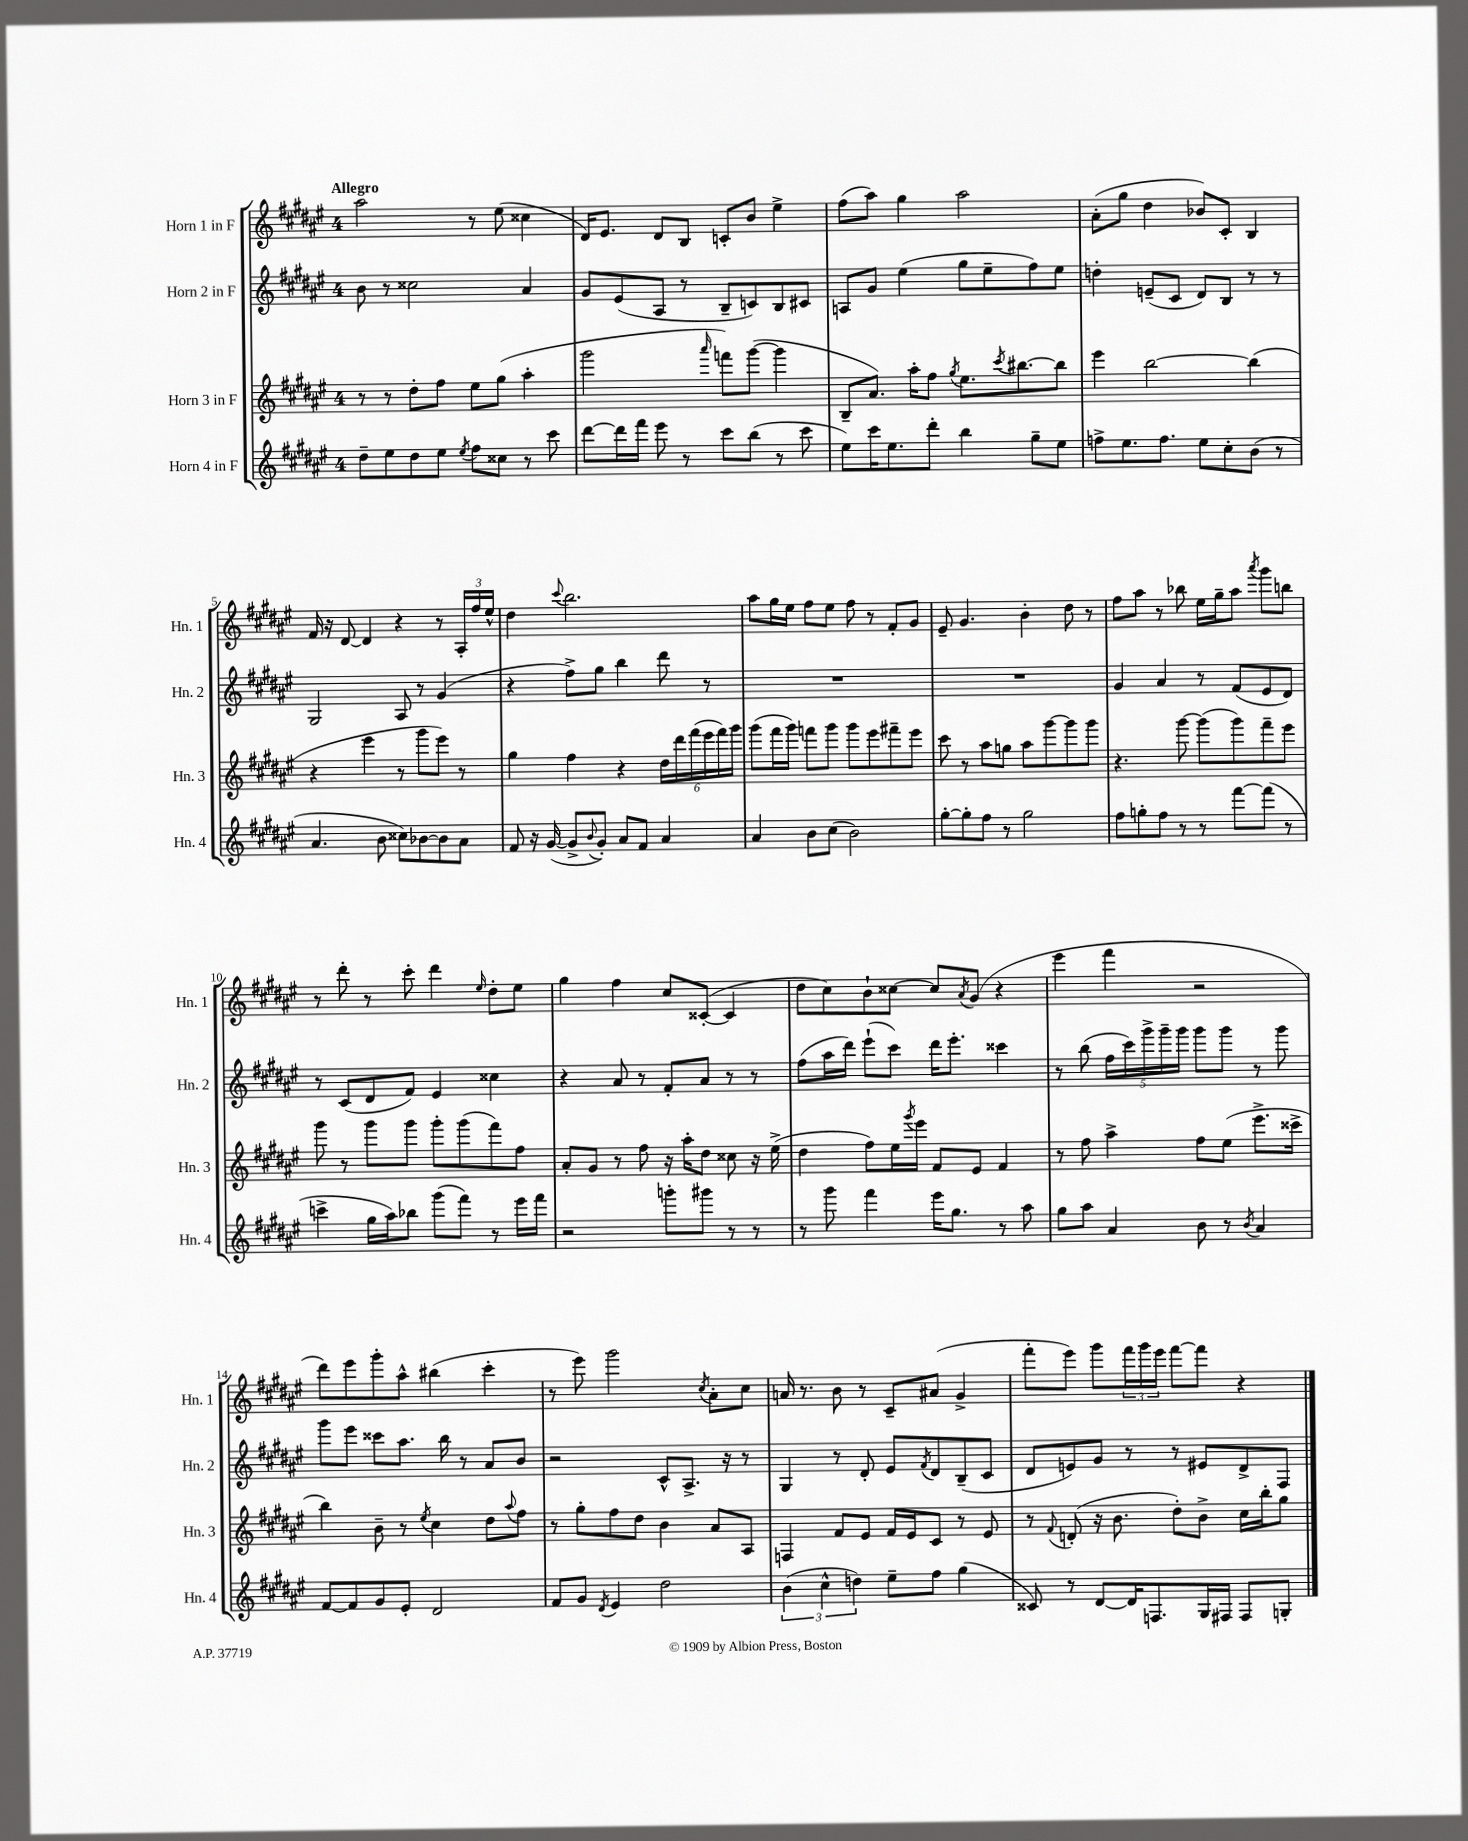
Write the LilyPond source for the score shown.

<<
\new StaffGroup <<
\new Staff = "s0" \with { instrumentName = "Horn 1 in F" shortInstrumentName = "Hn. 1" } {
    \clef treble \key fis \major \once \override Staff.TimeSignature.style = #'single-digit \time 4/4 \tempo "Allegro"
    ais''2 r8 eis''8( cisis''4 |
    dis'16) eis'8. dis'8 b8 c'8-. b'8 eis''4-> |
    fis''8( ais''8) gis''4 ais''2 |
    ais'8-.( gis''8 dis''4 bes'8) cis'8-. b4 |
    fis'16 r16 dis'8~ dis'4 r4 r8 \tuplet 3/2 { ais16-. fis''16 eis''16-^ } |
    dis''4 \appoggiatura { cis'''8 } b''2. |
    ais''8 gis''16 eis''16 fis''8 eis''8 fis''8 r8 fis'8-. gis'8 |
    eis'8-- gis'4. b'4-. dis''8 r8 |
    fis''8 ais''8 r8 bes''8 eis''16 gis''16-- ais''8 \acciaccatura { ais'''8 } gis'''8 b''8 |
    r8 dis'''8-. r8 cis'''8-. dis'''4 \grace { eis''16 } dis''8-. eis''8 |
    gis''4 fis''4 cis''8 cisis'8~-.( cisis'4 |
    dis''8 cis''8) b'8-! cisis''8~ cisis''8 \acciaccatura { ais'8 } gis'8( r4 |
    eis'''4 fis'''4 r2 |
    dis'''8) eis'''8 gis'''8-. ais''8-^ bis''4( cis'''4-. |
    r8 eis'''8) gis'''2 \acciaccatura { cis''8 } ais'8-. cis''8 |
    a'16 r8. b'8 r8 cis'8-- ais'8( gis'4-> |
    fis'''8-. eis'''8) gis'''8 \tuplet 3/2 { fis'''16 gis'''16 eis'''16 } fis'''8~ fis'''8 r4 \bar "|." |
}
\new Staff = "s1" \with { instrumentName = "Horn 2 in F" shortInstrumentName = "Hn. 2" } {
    \clef treble \key fis \major \once \override Staff.TimeSignature.style = #'single-digit \time 4/4
    b'8 r8 cisis''2 ais'4 |
    gis'8 eis'8( ais8 r8 b8-- c'8) b8 cis'8 |
    a8 gis'8 eis''4( gis''8 eis''8-- fis''8) eis''8 |
    d''4-. e'8--( cis'8 dis'8) b8 r8 r8 |
    gis2 ais8 r8 gis'4( |
    r4 fis''8->) gis''8 b''4 dis'''8 r8 |
    R1 |
    R1 |
    gis'4 ais'4 r8 fis'8( eis'8 dis'8) |
    r8 cis'8( dis'8 fis'8) eis'4 cisis''4 |
    r4 ais'8 r8 fis'8-. ais'8 r8 r8 |
    fis''8( ais''16 dis'''16) eis'''8-!( cis'''8) dis'''16 eis'''8.-. cisis'''4 |
    r8 b''8( \tuplet 5/4 { fis''16 cis'''16) gis'''16-> gis'''16-- gis'''16 } gis'''8 gis'''8 r8 gis'''8 |
    gis'''8 eis'''8 cisis'''8 ais''8. b''16 r8 ais'8 b'8 |
    r2 cis'8-^ ais8.-> r16 r8 |
    gis4 r8 dis'8-. eis'8 \acciaccatura { fis'8 } dis'8 b8--( cis'8 |
    dis'8 e'8) gis'8 r8 r8 eis'8 dis'8-> fis8 \bar "|." |
}
\new Staff = "s2" \with { instrumentName = "Horn 3 in F" shortInstrumentName = "Hn. 3" } {
    \clef treble \key fis \major \once \override Staff.TimeSignature.style = #'single-digit \time 4/4
    r8 r8 dis''8-. fis''8 eis''8 gis''8( ais''4-. |
    gis'''2 \grace { ais'''16 } f'''8) gis'''8~( gis'''4 |
    b8-- ais'8.) ais''16-. fis''8 \acciaccatura { gis''8 } eis''8. \acciaccatura { cis'''8 } bis''8.~ bis''8 |
    eis'''4 b''2~ b''4( |
    r4 eis'''4 r8 gis'''8 eis'''8) r8 |
    gis''4 fis''4 r4 \tuplet 6/4 { dis''16 dis'''16 fis'''16( eis'''16 fis'''16) gis'''16 } |
    gis'''8( fis'''16 gis'''16) f'''8 gis'''8 gis'''8 eis'''8 fis'''8-- eis'''8 |
    cis'''8 r8 ais''8 g''8 ais''8 gis'''8~ gis'''8 gis'''8 |
    r4. gis'''8~ gis'''8( gis'''8) fis'''8-- eis'''8 |
    gis'''8 r8 gis'''8 gis'''8 gis'''8-. gis'''8( fis'''8) fis''8 |
    ais'8-. gis'8 r8 fis''8 r16 ais''16-. dis''8 cisis''8 r16 eis''16->( |
    dis''4 fis''8) eis''16 \acciaccatura { gis'''8 } eis'''16 fis'8 eis'8 fis'4 |
    r8 fis''8 ais''4-> fis''8 eis''8( eis'''8.-> cisis'''16-> |
    b''4) b'8-- r8 \acciaccatura { eis''8 } cis''4 dis''8 \appoggiatura { ais''8 } fis''8 |
    r8 gis''8-. fis''8 dis''8 b'4 ais'8 ais8 |
    f4 fis'8 eis'8 fis'16 eis'16 cis'8 r8 eis'8 |
    r8 \appoggiatura { fis'8 } d'8-.( r16 b'8. dis''8-.) b'8-> cis''16 b''16-. gis''8 \bar "|." |
}
\new Staff = "s3" \with { instrumentName = "Horn 4 in F" shortInstrumentName = "Hn. 4" } {
    \clef treble \key fis \major \once \override Staff.TimeSignature.style = #'single-digit \time 4/4
    dis''8-- eis''8 dis''8 eis''8 \acciaccatura { eis''8 } fis''8 cisis''8 r8 cis'''8 |
    dis'''8~ dis'''16 fis'''16 eis'''8 r8 cis'''8 b''8( r8 cis'''8 |
    eis''8) cis'''16 eis''8. dis'''8-. b''4 gis''8-- eis''8 |
    f''8-> eis''8. f''8. eis''8 cis''8-. b'8( r8 |
    ais'4. b'8 cisis''8) bes'8~ bes'8 ais'8 |
    fis'8 r16 gis'16~( gis'8-> \appoggiatura { b'8 } gis'8-.) ais'8 fis'8 ais'4 |
    ais'4 b'8 cis''8( b'2) |
    gis''8~-. gis''8-. fis''8 r8 gis''2 |
    fis''8 g''8-. fis''8 r8 r8 fis'''8~ fis'''8( r8 |
    c'''4-> gis''16 ais''16) bes''8 gis'''8( fis'''8) r8 eis'''16 fis'''16 |
    r2 g'''8-. gis'''8 r8 r8 |
    r8 gis'''8 fis'''4 eis'''16 gis''8. r8 ais''8 |
    gis''8 ais''8 ais'4 b'8 r8 \acciaccatura { b'8 } ais'4 |
    fis'8~ fis'8 gis'8 eis'8-. dis'2 |
    fis'8 gis'8 \acciaccatura { dis'8 } eis'4 dis''2 |
    \tuplet 3/2 { b'4( cis''4-^ d''4) } eis''8-- fis''8 gis''4( |
    cisis'8) r8 dis'8~ dis'16 f8. gis16 fis16 fis8 g8-. \bar "|." |
}
>>
>>
